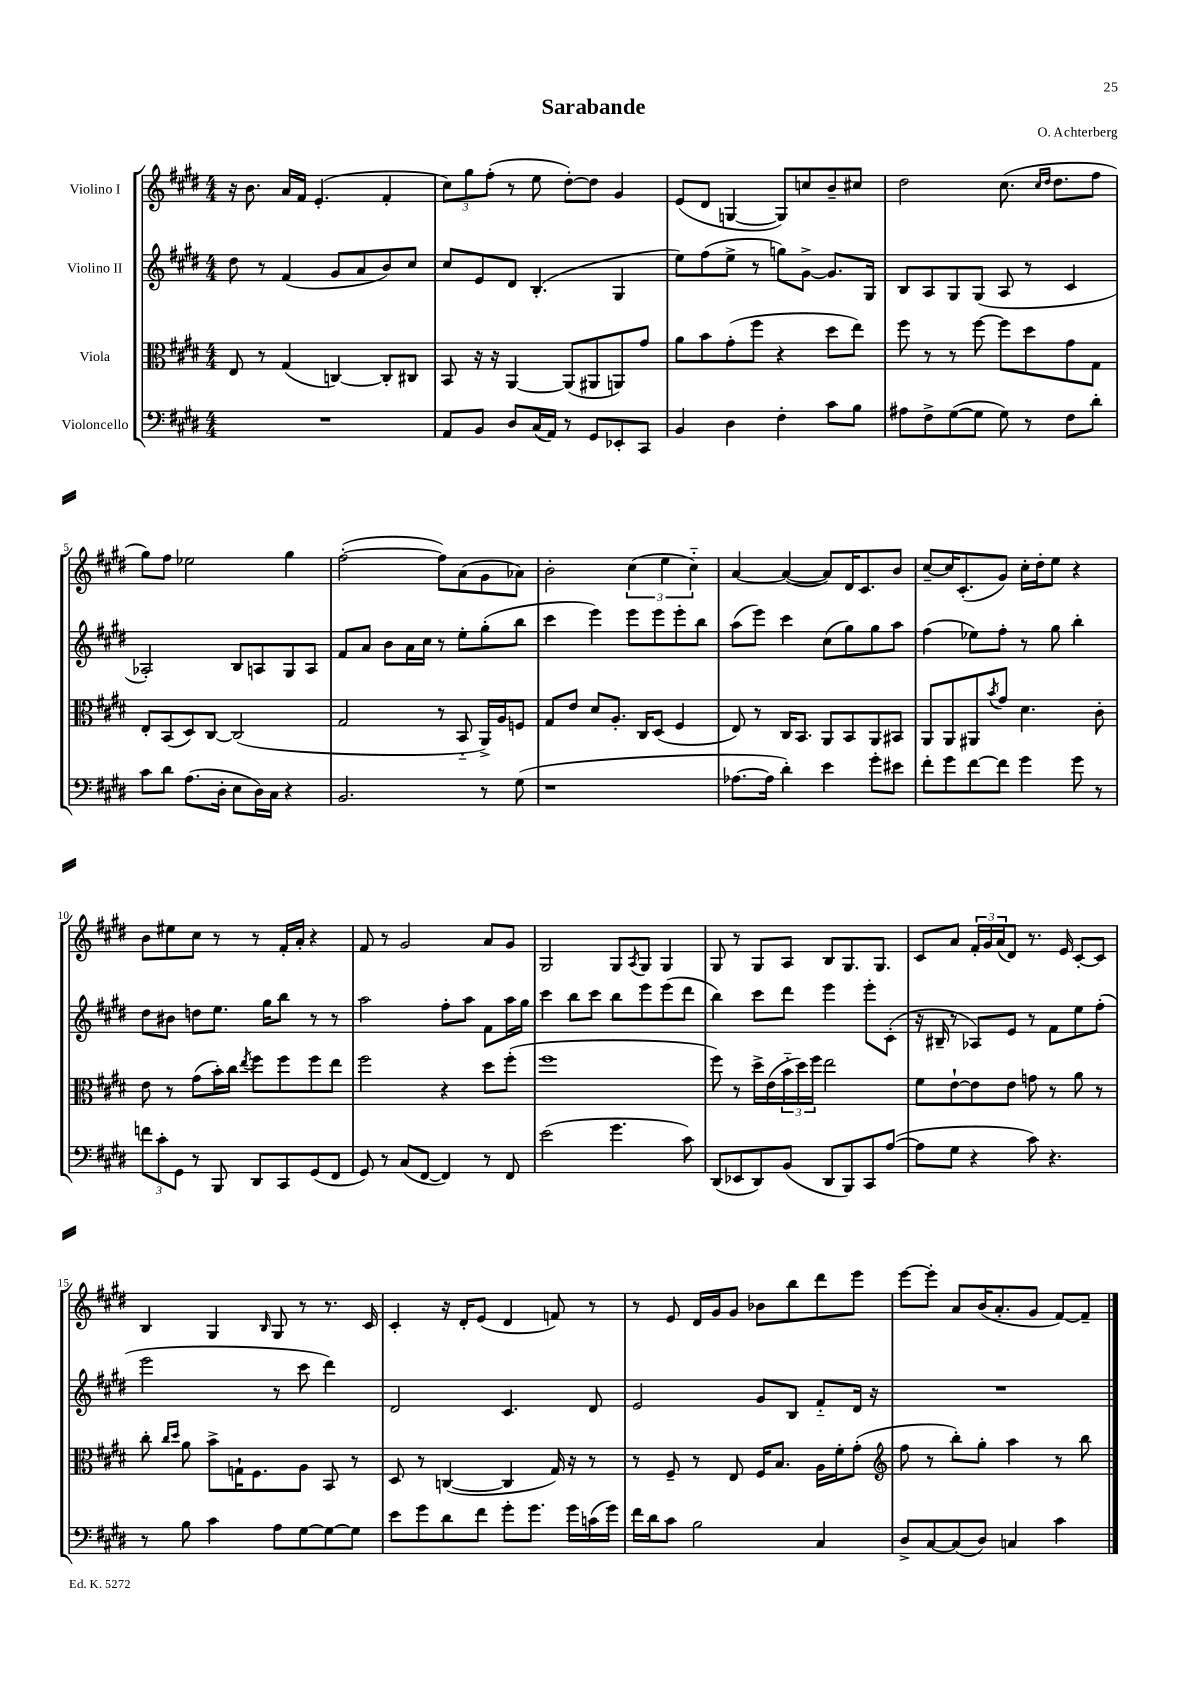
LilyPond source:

\header { title = "Sarabande" composer = "O. Achterberg" }
<<
\new StaffGroup <<
\new Staff = "s0" \with { instrumentName = "Violino I" } {
    \clef treble \key e \major \numericTimeSignature \time 4/4
    r16 b'8. a'16 fis'16 e'4.-.( fis'4-. |
    \tuplet 3/2 { cis''8) gis''8 fis''8-.( } r8 e''8 dis''8~-.) dis''8 gis'4 |
    e'8( dis'8 g4~ g8) c''8 b'8-- cis''8 |
    dis''2 cis''8.( \grace { cis''16 dis''16 } dis''8. fis''8 |
    gis''8) fis''8 ees''2 gis''4 |
    fis''2~-.( fis''8) a'8( gis'8 aes'8) |
    b'2-. \tuplet 3/2 { cis''4( e''4 cis''4-_) } |
    a'4~ a'4~( a'8) dis'16 cis'8. b'8 |
    cis''8~-- cis''16 cis'8.-.( gis'8) cis''16-. dis''16-. e''8 r4 |
    b'8 eis''8 cis''8 r8 r8 fis'16-. a'16-. r4 |
    fis'8 r8 gis'2 a'8 gis'8 |
    gis2 gis8 \acciaccatura { a8 } gis8 gis4 |
    gis8 r8 gis8 a8 b8 gis8. gis8. |
    cis'8 a'8 \tuplet 3/2 { fis'16-. gis'16 a'16( } dis'8) r8. e'16 cis'8~-. cis'8 |
    b4 gis4 \grace { b16 } gis8 r8 r8. cis'16 |
    cis'4-. r16 dis'16-. e'8( dis'4 f'8) r8 |
    r8 e'8 dis'16 gis'16 gis'8 bes'8 b''8 dis'''8 e'''8 |
    e'''8~ e'''8-. a'8 b'16( a'8.-. gis'8 fis'8~) fis'8-- \bar "|." |
}
\new Staff = "s1" \with { instrumentName = "Violino II" } {
    \clef treble \key e \major \numericTimeSignature \time 4/4
    dis''8 r8 fis'4( gis'8 a'8 b'8) cis''8 |
    cis''8 e'8 dis'8 b4.-.( gis4 |
    e''8) fis''8( e''8-> r8 g''8) gis'8~-> gis'8. gis16 |
    b8 a8 gis8 gis8( a8 r8 cis'4 |
    aes2-.) b8 a8 gis8 a8 |
    fis'8 a'8 b'8 a'16 cis''16 r8 e''8-. gis''8-.( b''8 |
    cis'''4 e'''4) e'''8 e'''8 e'''8-. b''8 |
    a''8( e'''8) cis'''4 cis''8( gis''8) gis''8 a''8 |
    fis''4( ees''8) fis''8-. r8 gis''8 b''4-. |
    dis''8 bis'8 d''8 e''8. gis''16 b''8 r8 r8 |
    a''2 fis''8-. a''8 fis'8 a''16 gis''16 |
    cis'''4 b''8 cis'''8 b''8 e'''8 e'''8( dis'''8 |
    b''4) cis'''8 dis'''8 e'''4 e'''8-. cis'8-.( |
    r16 bis16-- r8 aes8) e'8 r8 fis'8 e''8 fis''8-.( |
    e'''2 r8 cis'''8 dis'''4) |
    dis'2 cis'4. dis'8 |
    e'2 gis'8 b8 fis'8-_ dis'16 r16 |
    R1 \bar "|." |
}
\new Staff = "s2" \with { instrumentName = "Viola" } {
    \clef alto \key e \major \numericTimeSignature \time 4/4
    e8 r8 gis4( c4~) c8-. cis8 |
    b,8 r16 r16 a,4~ a,8( ais,8 a,8) gis'8 |
    a'8 b'8 gis'8-.( fis''8 r4 dis''8 e''8) |
    fis''8 r8 r8 fis''8~ fis''8 dis''8 gis'8 gis8 |
    e8-. b,8( dis8) cis8~ cis2( |
    gis2 r8 b,8-_ a,16->) a16 f8 |
    gis8 e'8 dis'8 a8.-. cis16 dis8( fis4 |
    e8) r8 cis16 b,8. a,8 b,8 a,8 bis,8 |
    a,8 a,8 ais,8 \acciaccatura { b'8 } gis'8 dis'4. cis'8-. |
    e'8 r8 gis'8( b'16-.) cis''16 \acciaccatura { e''8 } fis''8 fis''8 fis''8 e''8 |
    fis''2 r4 dis''8 fis''8-.( |
    fis''1 |
    fis''8) r8 dis''16-> e'16( \tuplet 3/2 { b'16-_ dis''16) fis''16 } e''2 |
    fis'8 e'8~-! e'8 e'8 g'8 r8 a'8 r8 |
    cis''8-. \grace { cis''16 dis''16 } a'8 b'8-> g16-! fis8. a8 b,8 r8 |
    dis8 r8 c4~( c4 gis16) r16 r8 |
    r8 fis8-- r8 e8 fis16 b8. a16 fis'16-. gis'8-.( |
    \clef treble fis''8 r8 b''8-.) gis''8-. a''4 r8 b''8 \bar "|." |
}
\new Staff = "s3" \with { instrumentName = "Violoncello" } {
    \clef bass \key e \major \numericTimeSignature \time 4/4
    R1 |
    a,8 b,8 dis8 cis16( a,16) r8 gis,8 ees,8-. cis,8 |
    b,4 dis4 fis4-. cis'8 b8 |
    ais8 fis8-> gis8~( gis8 gis8) r8 fis8 dis'8-. |
    cis'8 dis'8 a8.( dis16-. e8 dis16) cis16 r4 |
    b,2. r8 gis8( |
    r1 |
    aes8.~ aes16 dis'4-.) e'4 gis'8-. eis'8 |
    fis'8-. gis'8 fis'8~ fis'8 gis'4 gis'8 r8 |
    \tuplet 3/2 { f'8 cis'8-. gis,8 } r8 b,,8 dis,8 cis,8 gis,8( fis,8 |
    gis,8) r8 cis8( fis,8~ fis,4) r8 fis,8 |
    e'2( gis'4. cis'8) |
    dis,8( ees,8 dis,8) b,8( dis,8 b,,8) cis,8 a8~( |
    a8 gis8 r4 cis'8) r4. |
    r8 b8 cis'4 a8 gis8~ gis8~ gis8 |
    e'8 gis'8 dis'8 fis'8 gis'8-. gis'8. gis'16 c'16( gis'16) |
    fis'16 dis'16 cis'8 b2 cis4 |
    dis8-> cis8~ cis8( dis8) c4 cis'4 \bar "|." |
}
>>
>>
